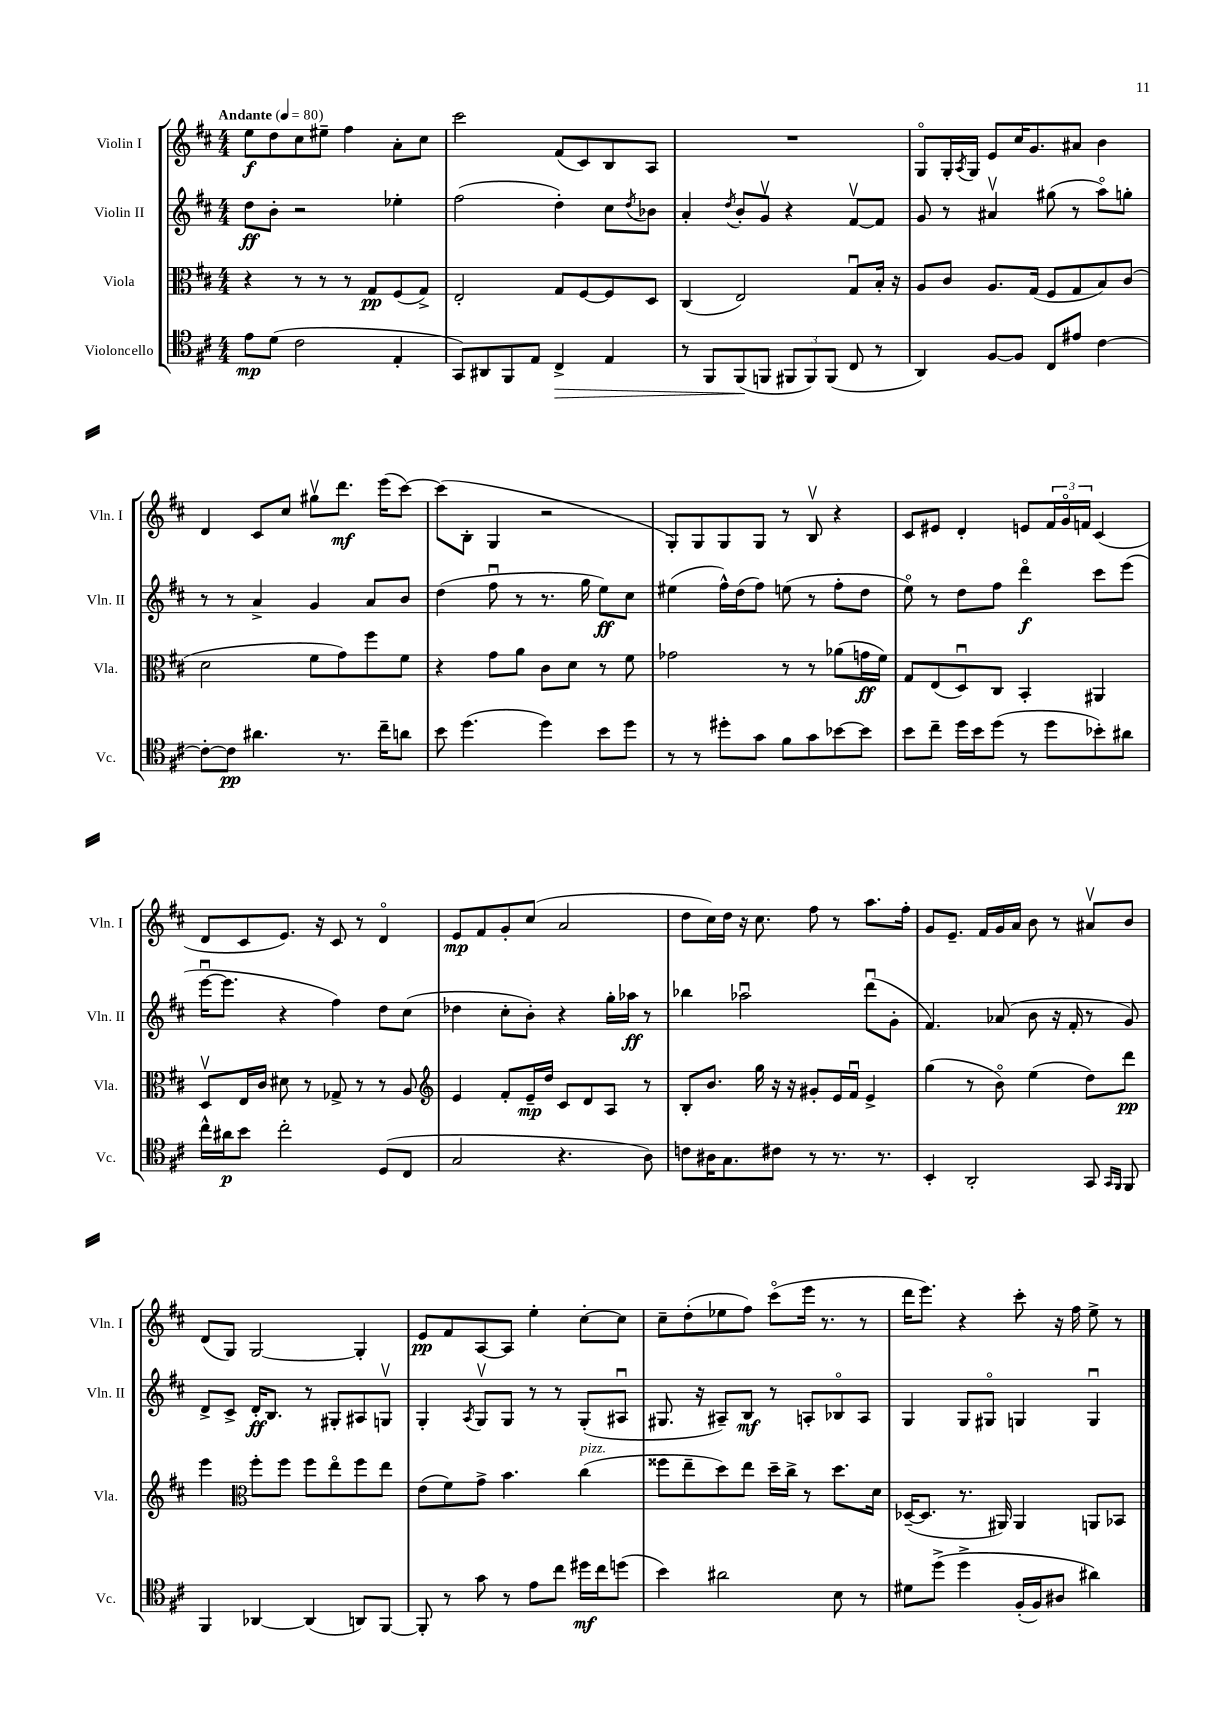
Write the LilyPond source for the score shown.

<<
\new StaffGroup <<
\new Staff = "s0" \with { instrumentName = "Violin I" shortInstrumentName = "Vln. I" } {
    \clef treble \key d \major \numericTimeSignature \time 4/4 \tempo "Andante" 4 = 80
    e''8\f d''8 cis''8 eis''8-- fis''4 a'8-. cis''8 |
    cis'''2 fis'8( cis'8) b8 a8 |
    R1 |
    g8\flageolet g16-. \acciaccatura { a8 } g16 e'8 cis''16 g'8. ais'8 b'4 |
    d'4 cis'8 cis''8 gis''8\upbow d'''8.\mf e'''16( cis'''8~) |
    cis'''8( b8-. g4 r2 |
    g8-.) g8 g8 g8 r8 b8\upbow r4 |
    cis'8 eis'8 d'4-. e'8 \tuplet 3/2 { fis'16 g'16\flageolet f'16 } cis'4( |
    d'8 cis'8 e'8.) r16 cis'8 r8 d'4\flageolet |
    e'8\mp fis'8 g'8-. cis''8( a'2 |
    d''8 cis''16) d''16 r16 cis''8. fis''8 r8 a''8. fis''16-. |
    g'8 e'8.-- fis'16 g'16 a'16 b'8 r8 ais'8\upbow b'8 |
    d'8( g8) g2~ g4-. |
    e'8\pp fis'8 a8~ a8 e''4-. cis''8~-. cis''8 |
    cis''8-- d''8-.( ees''8 fis''8) cis'''8\flageolet( e'''16 r8. r8 |
    d'''16 e'''8.) r4 cis'''8-. r16 fis''16 e''8-> r8 \bar "|." |
}
\new Staff = "s1" \with { instrumentName = "Violin II" shortInstrumentName = "Vln. II" } {
    \clef treble \key d \major \numericTimeSignature \time 4/4
    d''8\ff b'8-. r2 ees''4-. |
    fis''2( d''4-.) cis''8 \acciaccatura { d''8 } bes'8 |
    a'4-. \acciaccatura { d''8 } b'8-. g'8\upbow r4 fis'8~\upbow fis'8 |
    g'8 r8 ais'4\upbow gis''8( r8 a''8\flageolet) g''8-. |
    r8 r8 a'4-> g'4 a'8 b'8 |
    d''4( fis''8\downbow r8 r8. g''16 e''8\ff) cis''8 |
    eis''4( fis''16-^) d''16( fis''8) e''8( r8 fis''8-. d''8 |
    e''8\flageolet) r8 d''8 fis''8 d'''4\flageolet\f cis'''8 e'''8( |
    e'''16~\downbow e'''8. r4 fis''4) d''8 cis''8( |
    des''4 cis''8-. b'8-.) r4 g''16-. aes''16\ff r8 |
    bes''4 aes''2\downbow d'''8\downbow( g'8-. |
    fis'4.) aes'8( b'8 r16 fis'16-. r8 g'8) |
    d'8-> cis'8-> d'16-.\ff b8. r8 gis8-. ais8 g8\upbow |
    g4-. \acciaccatura { a8 } g8\upbow g8 r8 r8 g8-.( ais8\downbow |
    gis8. r16 ais8--) b8\mf r8 a8-. bes8\flageolet a8 |
    g4 g8 gis8\flageolet g4 g4\downbow \bar "|." |
}
\new Staff = "s2" \with { instrumentName = "Viola" shortInstrumentName = "Vla." } {
    \clef alto \key d \major \numericTimeSignature \time 4/4
    r4 r8 r8 r8 g8\pp fis8( g8->) |
    e2-. g8 fis8~ fis8 d8 |
    cis4( e2) g8\downbow b16-. r16 |
    a8 cis'8 a8. g16( fis8 g8 b8) cis'8( |
    d'2 fis'8 g'8) fis''8 fis'8 |
    r4 g'8 a'8 cis'8 d'8 r8 fis'8 |
    ges'2 r8 r8 aes'8( g'16\ff fis'16) |
    g8 e8( d8\downbow) cis8 b,4-. ais,4 |
    d8\upbow e16 cis'16 dis'8 r8 ges8-> r8 r8 a8 |
    \clef treble e'4 fis'8-. e'16--\mp d''16 cis'8 d'8 a8 r8 |
    b8-. b'8. g''16 r16 r16 gis'8-. e'16 fis'16\downbow e'4-> |
    g''4( r8 b'8\flageolet) e''4( d''8) d'''8\pp |
    e'''4 \clef alto fis''8-. fis''8 fis''8 e''8\flageolet fis''8 e''8 |
    e'8( fis'8) g'8-> b'4. cis''4^\markup { \italic "pizz." }( |
    fisis''8 e''8-- d''8) e''8 d''16-- cis''16-> r8 d''8. d'16 |
    des16~--( des8. r8. ais,16) ais,4 a,8 bes,8 \bar "|." |
}
\new Staff = "s3" \with { instrumentName = "Violoncello" shortInstrumentName = "Vc." } {
    \clef tenor \key d \major \numericTimeSignature \time 4/4
    e'8\mp d'8( cis'2 e4-. |
    g,8) ais,8 fis,8 e8 cis4->\> e4 |
    r8 fis,8 fis,8\!( f,8 \tuplet 3/2 { fis,8 fis,8) fis,8( } cis8 r8 |
    a,4) fis8~ fis8 cis8 eis'8 cis'4~ |
    cis'8~-. cis'8\pp ais'4. r8. cis''16-- a'8 |
    b'8 d''4.( d''4) b'8 d''8 |
    r8 r8 dis''8-. g'8 fis'8 g'8 bes'8~ bes'8 |
    b'8 cis''8-- d''16 b'16 d''8( r8 d''8 bes'8-.) ais'8 |
    cis''16-^ ais'16\p b'8 cis''2-. d8( cis8 |
    g2 r4. a8) |
    c'8 ais16 g8. cis'8 r8 r8. r8. |
    b,4-. a,2-. g,8 \grace { g,16 fis,16 } fis,8 |
    fis,4 aes,4~ aes,4( a,8) fis,8~ |
    fis,8-. r8 g'8 r8 e'8 cis''8 dis''16\mf cis''16 d''8( |
    b'4) ais'2 b8 r8 |
    dis'8 d''8->\( d''4-> fis16-.( fis16) ais8 ais'4\) \bar "|." |
}
>>
>>
\layout { \context { \Score \remove "Bar_number_engraver" } }
